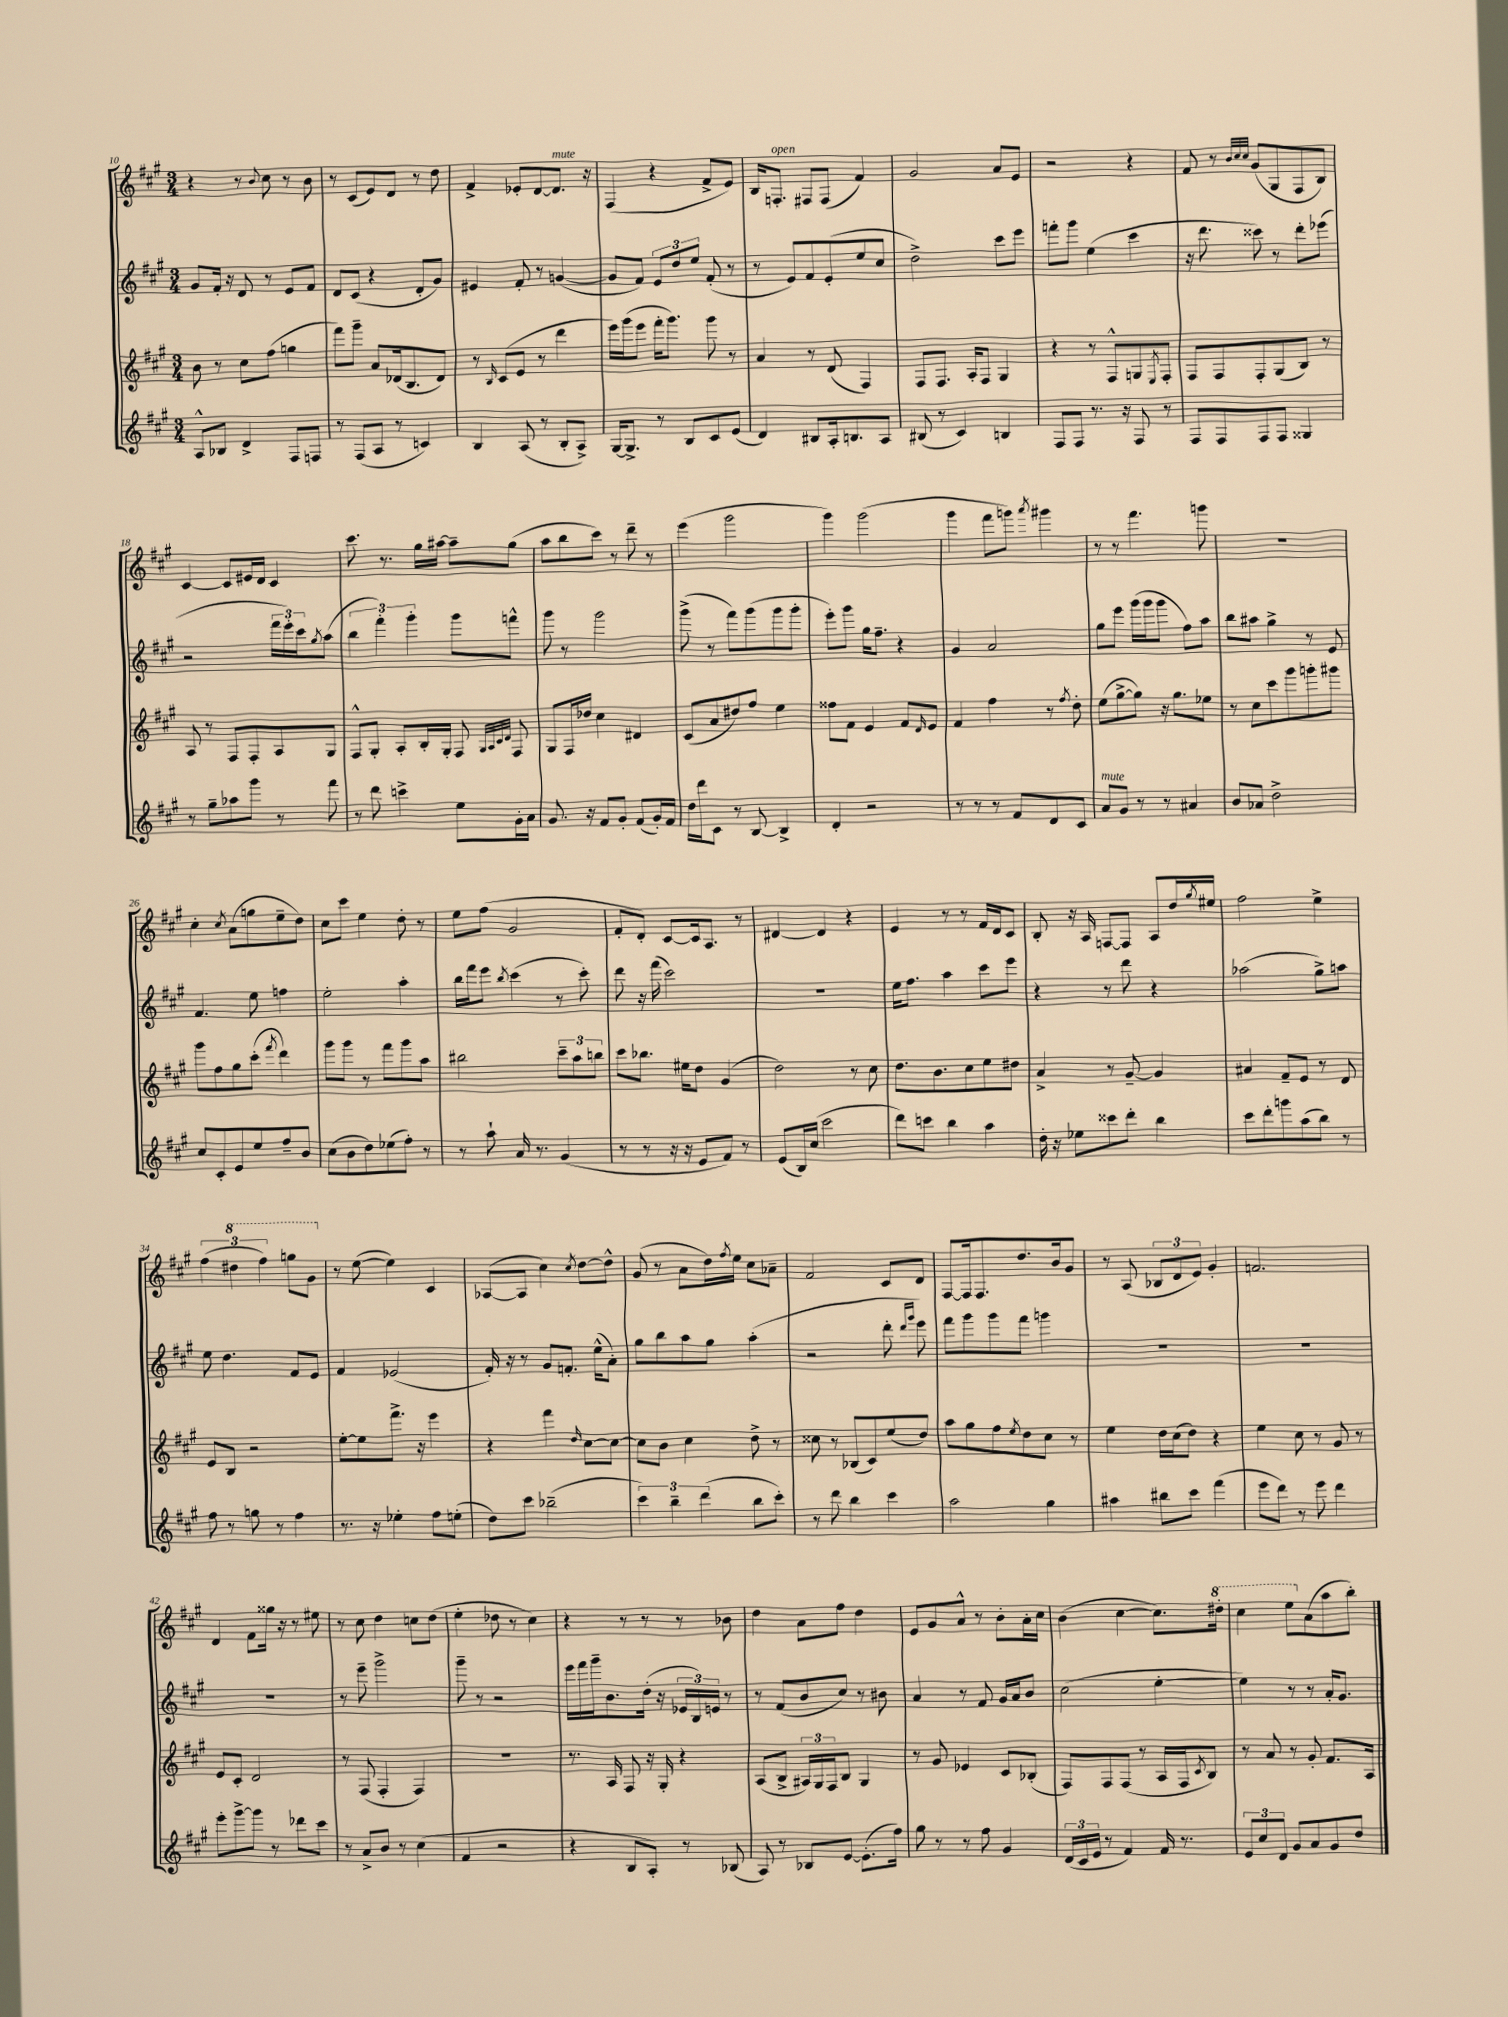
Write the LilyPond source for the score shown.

<<
\new StaffGroup <<
\new Staff = "s0" {
    \clef treble \key a \major \numericTimeSignature \time 3/4
    r4 r8 \appoggiatura { b'8 } cis''8 r8 b'8 |
    r8 cis'8( e'8) d'8 r8 d''8 |
    fis'4-> ees'8-. d'8~ d'8.^\markup { \italic "mute" } r16 |
    fis4( r4 fis'8-> e'8) |
    b16 f8.-.^\markup { \italic "open" } fis8 fis8( fis'4) |
    gis'2 a'8 e'8 |
    r2 r4 |
    fis'8 r8 \grace { b'32 cis''32 cis''32 } gis'8( gis8 fis8 b8) |
    cis'4~ cis'8 eis'16 d'16 cis'4 |
    cis'''8. r8. gis''16 ais''16~ ais''8-- gis''8( |
    a''8 b''8 cis'''8) r8 d'''8-- r8 |
    e'''4( gis'''2 |
    gis'''4) gis'''2( |
    gis'''4 fis'''8 g'''8) \acciaccatura { a'''8 } gis'''4 |
    r8 r8 fis'''4. g'''8 |
    R2. |
    cis''4-. \acciaccatura { cis''8 } a'8( g''8 e''8-- d''8) |
    cis''8 cis'''8 e''4 d''8-. r8 |
    e''8 fis''8( gis'2 |
    fis'8-. d'8-.) cis'8~ cis'16 a8. r8 |
    dis'4~ dis'4 r4 |
    e'4 r8 r8 fis'16 d'16 cis'8 |
    b8-. r16 a16 f8~ f8 a8 d''16 \acciaccatura { gis''8 } eis''16 |
    fis''2 e''4-> |
    \tuplet 3/2 { fis''4( \ottava #1 dis'''4 fis'''4) } g'''8 gis''8 \ottava #0 |
    r8 e''8~( e''4) cis'4 |
    aes8~( aes8 cis''4) \acciaccatura { cis''8 } d''8~ d''8-^ |
    gis'8( r8 a'8 d''16) \acciaccatura { fis''8 } e''16 cis''8 aes'8-- |
    fis'2 cis'8 d'8 |
    fis8~ fis16 fis8. d''8. b'16 gis'8 |
    r8 a8( \tuplet 3/2 { bes8 d'8 e'8) } gis'4-. |
    f'2. |
    d'4 fis'8 gisis''16 r16 r8 eis''8 |
    r8 cis''8 d''4 c''8 d''8( |
    e''4-. des''8 r8 cis''4) |
    r4 r8 r8 r8 bes'8 |
    d''4 a'8 fis''8 d''4 |
    e'8 gis'8 a'8-^ r8 b'8-. a'16-. cis''16 |
    b'4( cis''4~ cis''8.) \ottava #1 dis'''16-. |
    cis'''4 e'''8 \ottava #0 a'8( a''8 b''8-.) \bar "|." |
}
\new Staff = "s1" {
    \clef treble \key a \major \numericTimeSignature \time 3/4
    gis'8 fis'16-. r16 d'8 r8 e'8 fis'8 |
    d'8 cis'8( r4 d'8-. gis'8) |
    eis'4 fis'8-. r8 g'4~( |
    g'8 fis'8) \tuplet 3/2 { e'8 d''8 e''8 } fis'8-.( r8 |
    r8 e'8) fis'8 e'8-.( e''8 cis''8 |
    d''2->) cis'''8 e'''8 |
    f'''8-. gis'''8 e''4( cis'''4 |
    r16 d'''8. cisis'''8) r8 d'''8-. ees'''8( |
    r2 \tuplet 3/2 { fis'''16 e'''16-.) cis'''16 } \acciaccatura { gis''8 } a''8( |
    \tuplet 3/2 { b''4 fis'''4-.) gis'''4-. } gis'''8 f'''8-^ |
    gis'''8 r8 gis'''2 |
    gis'''8->( r8 fis'''8) gis'''8( gis'''8 gis'''8-. |
    e'''8-.) gis'''8 gis''16 fis''8.-- r4 |
    gis'4 a'2 |
    gis''8 e'''8 gis'''16( gis'''16 gis'''8 fis''8) a''8 |
    b''8 ais''8 gis''4-> r8 e'8 |
    fis'4. e''8 f''4 |
    e''2-. a''4-. |
    b''16 fis'''16 e'''8 \acciaccatura { b''8 } cis'''4( r8 cis'''8-.) |
    d'''8 r16 fis'''16( cis'''2) |
    R2. |
    e''16 fis''8. a''4 cis'''8 e'''8 |
    r4 r8 d'''8 r4 |
    aes''2( gis''8->) a''8 |
    e''8 d''4. fis'8 e'8 |
    fis'4 ees'2( |
    fis'16-.) r16 r8 gis'8 f'8.-. e''16-^( a'8-.) |
    gis''8 b''8 a''8 gis''8 a''4-.( |
    r2 d'''8-. \grace { d'''16 gis'''16 } e'''8) |
    fis'''8 gis'''8 gis'''8 fis'''8 g'''4 |
    R2. |
    R2. |
    R2. |
    r8 e'''8-- gis'''2-> |
    gis'''8-- r8 r2 |
    e'''16 fis'''16 gis'''16-- b'8. d''16-.( r16 \tuplet 3/2 { ees'16 b16) e'16 } r8 |
    r8 fis'8( b'8 cis''8) r8 bis'8 |
    a'4 r8 fis'8 gis'16 a'16 b'8 |
    cis''2( e''4~-. |
    e''4) r8 r8 a'16-. gis'8. \bar "|." |
}
\new Staff = "s2" {
    \clef treble \key a \major \numericTimeSignature \time 3/4
    b'8 r8 cis''8 fis''8( g''4 |
    fis'''8) gis'''8-- a'8 des'16( b8. des'8) |
    r8 \grace { b16 } cis'8( e'8 r8 d'''4 |
    e'''16) gis'''16( e'''8 fis'''16-. gis'''8.) gis'''8 r8 |
    a'4 r8 d'8( fis4) |
    fis8 fis8. a16-. fis8 gis4 |
    r4 r8 fis8-^ g8 \acciaccatura { e8 } fis8-. |
    fis8 fis8 fis8-. gis8( b8) r8 |
    a8 r8 fis8 fis8-. a8 gis8 |
    fis8-^ gis8-. a8-. b16-. gis16-. fis8 \grace { gis32 a32 cis'32 d'32 } fis8 |
    gis8 fis16 des''16 cis''4 dis'4 |
    cis'8( a'8 dis''8) fis''8 e''4 |
    fisis''8 fis'8 e'4 fis'8 \grace { d'16 } e'8 |
    fis'4 fis''4 r8 \acciaccatura { fis''8 } d''8-. |
    e''8( gis''8~-> gis''8) r16 gis''8. ees''8 |
    r8 cis''8 cis'''8 gis'''8 g'''8-. gis'''8 |
    gis'''8 fis''8 gis''8 cis'''8-.( \acciaccatura { fis'''8 } d'''4) |
    gis'''8 gis'''8 r8 fis'''8 gis'''8 a''8 |
    bis''2 \tuplet 3/2 { cis'''8-- a''8 b''8 } |
    cis'''8 bes''8. eis''16 d''8 gis'4( |
    d''2) r8 cis''8 |
    d''8. b'8. cis''8 e''8 dis''8 |
    a'4-> r8 gis'8~-- gis'4 |
    ais'4 fis'8-- e'8 r8 d'8 |
    e'8 b8 r2 |
    e''8~-. e''8 fis'''8.-> r16 e'''4 |
    r4 fis'''4 \grace { d''16 } cis''8~ cis''8~ |
    cis''8 b'8 cis''4 d''8-> r8 |
    cisis''8 r8 bes8( cis'8) e''8( d''8) |
    a''8 gis''8 fis''8 \acciaccatura { e''8 } d''8 cis''8 r8 |
    e''4 d''16 cis''16( d''8) r4 |
    e''4 cis''8 r8 gis'8 r8 |
    e'8 cis'8-. d'2 |
    r8 fis8( fis4-. fis4) |
    R2. |
    r8. a16 fis8 r16 gis16-. r4 |
    a8( b8-> \tuplet 3/2 { ais16) gis16 fis16 } b8 gis4 |
    r8 gis'8 ees'4 cis'8 bes8-.( |
    fis8) fis8 fis8( r8 a16 fis16 \acciaccatura { cis'8 } b8) |
    r8 a'8 r8 gis'8-. fis'8. a16 \bar "|." |
}
\new Staff = "s3" {
    \clef treble \key a \major \numericTimeSignature \time 3/4
    a8-^ bes8 d'4-> fis8 f8 |
    r8 fis8( a8 r8 c'4) |
    b4 a8( r8 b8-. a8->) |
    gis16~ gis8.-> r8 b8 cis'8 e'8( |
    d'4) bis8 a16-. b8. a8 |
    bis8( r8 cis'4) b4 |
    fis8 fis8 r8. r16 fis8 r8 |
    fis8 fis8 fis8 fis8 gisis4 |
    r8 gis''8-- aes''8 gis'''8 r8 fis'''8 |
    r8 d'''8 c'''4-> e''8 gis'16-. a'16 |
    gis'8. r16 fis'8 gis'8-. fis'8( gis'16-.) fis'16 |
    d''16 d'''16 cis'8 r8 b8~ b4-> |
    d'4-. r2 |
    r8 r8 r8 fis'8 d'8 cis'8 |
    a'8^\markup { \italic "mute" } gis'8 r8 r8 ais'4 |
    b'8 aes'8 d''2-> |
    cis''8 cis'8-. e'8 e''8 fis''8-- b'8 |
    cis''8( b'8 d''8) ees''8( fis''8-.) r8 |
    r8 a''8-! a'16 r8. gis'4( |
    r8 r8 r16 r16 e'8 fis'8) r8 |
    e'8( b16) cis''16( cis'''2 |
    d'''8) c'''8 b''4 a''4 |
    d''16-. r16 ees''8 cisis'''8 d'''8-. b''4 |
    cis'''8 d'''8-. g'''8 a''8( b''8) r8 |
    fis''8 r8 g''8 r8 fis''4 |
    r8. r16 ees''4-. fis''8 e''8-.( |
    d''8) cis'''8 bes''2--( |
    \tuplet 3/2 { cis'''4) b''4-- d'''4( } b''8 cis'''8-.) |
    r8 d'''8 b''4 cis'''4 |
    a''2 gis''4 |
    ais''4 bis''8 cis'''8 fis'''4( |
    e'''8 d'''8) r8 e'''8 d'''4 |
    e'''8-. gis'''8~-> gis'''8 r8 des'''8 cis'''8 |
    r8 a'8-> b'8 r8 cis''4( |
    fis'4 r2 |
    r4 b8 a8-.) r8 bes8( |
    a8) r8 bes8 e'8~ e'8.-.( fis''16) |
    gis''8 r8 r8 fis''8 gis'4 |
    \tuplet 3/2 { d'16( cis'16 e'16 } r8 fis'4) fis'16 r8. |
    \tuplet 3/2 { e'8 cis''8 d'8 } gis'8 a'8 gis'8 d''8 \bar "|." |
}
>>
>>
\layout { \context { \Score currentBarNumber = #10 } }
